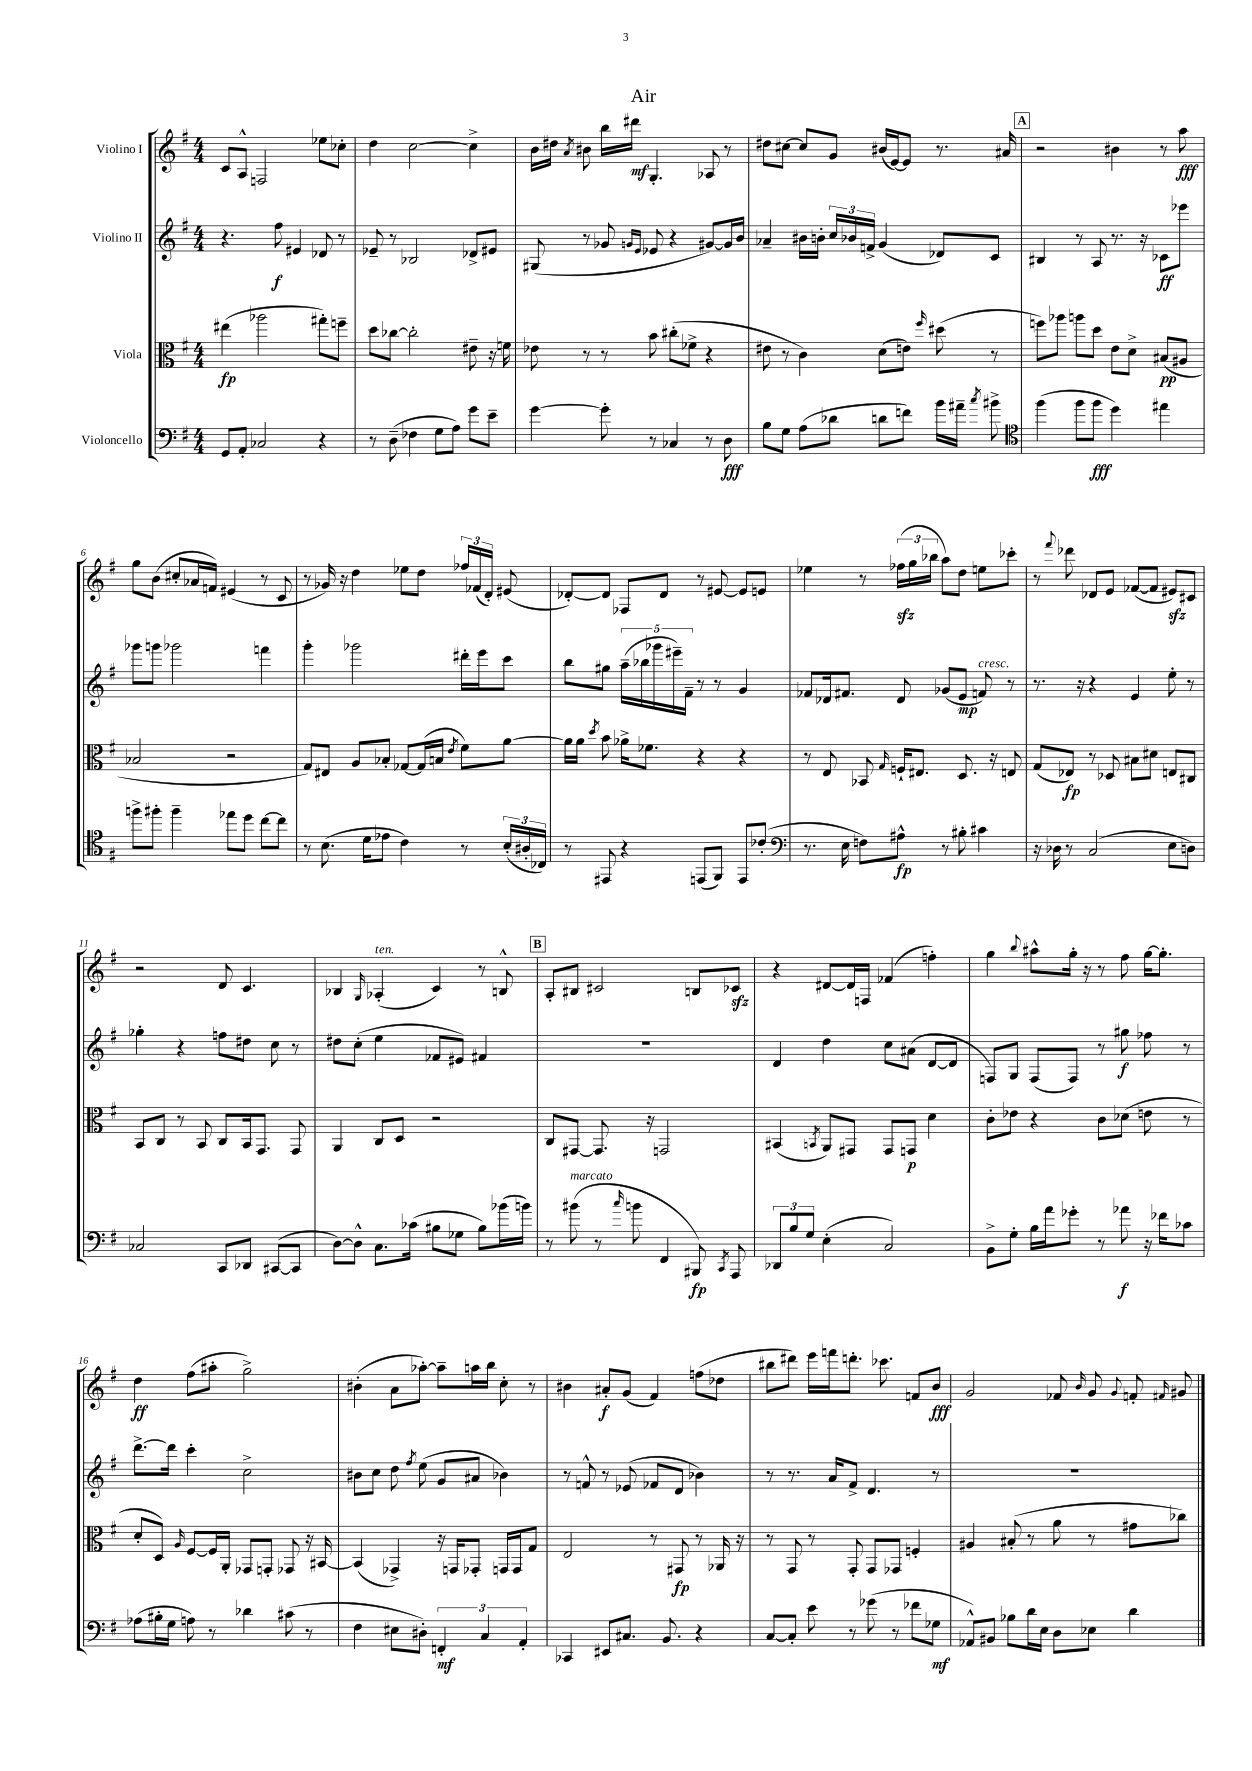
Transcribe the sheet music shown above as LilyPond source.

\header { title = "Air" }
<<
\new StaffGroup <<
\new Staff = "s0" \with { instrumentName = "Violino I" } {
    \clef treble \key g \major \numericTimeSignature \time 4/4
    \autoBeamOff c'8[ a8]-^ f2 ees''8[ ces''8]-. |
    d''4 c''2~ c''4-> |
    b'16[ dis''16] \acciaccatura { a'8 } bis'8 b''16[ dis'''16]\mf g4.-. aes8 r8 |
    dis''8[ cis''8]~ cis''8[ g'8] bis'16[( e'16~) e'8] r8. ais'16 |
    \mark \markup { \box "A" } r2 bis'4 r8 a''8\fff |
    g''8[ b'8]( cis''8[-. aes'16 f'16]) eis'4( r8 c'8 |
    r8 ges'16) r16 d''4 ees''8[ d''8] \tuplet 3/2 { fes''16[ fes'16( d'16]-.) } eis'8( |
    des'8[~-.) des'8] fes8[ des'8] r8 eis'8~ eis'8[ e'8] |
    ees''4 r8 \tuplet 3/2 { fes''16[\sfz( g''16 bes''16] } a''8[) d''8] e''8[ ces'''8]-. |
    r8 \appoggiatura { fis'''8 } des'''8 des'8[ e'8] fes'8[~( fes'8] eis'8[\sfz) cis'8] |
    r2 d'8 c'4. |
    bes4 \grace { g16 } aes4-.^\markup { \italic "ten." }( c'4) r8 b8-^ |
    \mark \markup { \box "B" } a8[-. bis8] cis'2 b8[ ces'8]\sfz |
    r4 dis'8[~ dis'16 f16] fes'4( f''4-.) |
    g''4 \appoggiatura { b''8 } ais''8[-^ g''16]-. r16 r8 fis''8 g''16[~ g''8.]-. |
    d''4\ff fis''8[( ais''8]-. g''2->) |
    bis'4-.( a'8[ aes''8]~-.) aes''8[-- a''16 b''16] c''8-. r8 |
    bis'4 ais'8[-.\f g'8]( fis'4) f''8[( des''8] |
    bis''8[ dis'''8]) e'''16[ f'''16 d'''8.]-. ces'''8. f'8[ b'8]\fff |
    g'2 fes'8 \grace { b'16 } g'8 \appoggiatura { g'8 } f'8-. \grace { fis'16 } gis'8 \bar "|." |
}
\new Staff = "s1" \with { instrumentName = "Violino II" } {
    \clef treble \key g \major \numericTimeSignature \time 4/4
    \autoBeamOff r4. fis''8\f eis'4 des'8 r8 |
    ees'8-- r8 bes2 des'8[-> eis'8] |
    gis8( r8 ges'8 \grace { g'16[ e'16] } ees'8 r4 gis'8[~) gis'16 b'16] |
    aes'4-- bis'16[ b'16]-. \tuplet 3/2 { c''16[ bes'16 f'16]-> } g'4( des'8[) c'8] |
    \mark \markup { \box "A" } bis4 r8 a8 r8. r16 ces'8[\ff ees'''8] |
    ges'''8[ g'''8] ges'''2 f'''4 |
    g'''4-. ges'''2 dis'''16[-. e'''16 c'''8] |
    b''8[ gis''8] \tuplet 5/4 { a''16[--( bes''16 ges'''16 eis'''16--) fis'16]-- } r8 r8 g'4 |
    fes'8[ des'16 fis'8.] des'8 ges'8[( e'8]\mp f'8^\markup { \italic "cresc." }) r8 |
    r8. r16 r4 e'4 e''8-. r8 |
    ges''4-. r4 f''8[ dis''8] c''8 r8 |
    dis''8[ c''8]-.( e''4 fes'8[ eis'8]) fis'4 |
    \mark \markup { \box "B" } R1 |
    d'4 d''4 c''8[ ais'8]( d'8[~ d'8] |
    f8[) g8] f8[( f8]) r8 gis''8\f fes''8 r8 |
    d'''8.[~-> d'''16] c'''4-. c''2-> |
    bis'8[ c''8] d''8 \acciaccatura { fis''8 } e''8( g'8[ ais'8] bes'4) |
    r8 f'8-^ r8 ees'8( fes'8[ d'8] bes'4) |
    r8 r8. a'16[ fis'8]-> d'4. r8 |
    R1 \bar "|." |
}
\new Staff = "s2" \with { instrumentName = "Viola" } {
    \clef alto \key g \major \numericTimeSignature \time 4/4
    \autoBeamOff eis''4\fp( aes''2 gis''8[-.) f''8]-- |
    d''8[ ces''8]~ ces''2-. eis'8-- r16 f'16 |
    ees'8 r8 r8 b'8 cis''8[-.( fes'8]-> r4 |
    eis'8 r8 c'4) d'8[( e'8]) \grace { fis''16 } dis''8( r8 |
    \mark \markup { \box "A" } f''8[) aes''8] a''8[ d''8] e'8[ d'8]-> bis8[\pp( ais8] |
    bes2 r2 |
    g8[) eis8] a8[ bes8]-. ges8[~ ges16( b16] \acciaccatura { e'8 } fis'8[) a'8]~ |
    a'16[ a'16] \acciaccatura { d''8 } b'8 aes'16[-> fes'8.] r4 r4 |
    r8 e8 bes,8 \grace { g16 } f16[-! eis8.] d8. r16 e8 |
    g8[( ees8]\fp) r8 des8 bis8[ dis'8] e8[ cis8] |
    b,8[ c8] r8 b,8 c8[ b,16 g,8.] g,8 |
    a,4 c8[ d8] r2 |
    \mark \markup { \box "B" } c8[ gis,8]~ gis,8. r16 g,2 |
    bis,4( \acciaccatura { b,8 } a,8[) gis,8] gis,8[ g,8]\p d'4 |
    c'8[-. ees'8] r4 c'8[ des'8]( e'8 r8 |
    d'8[-. d8]) \grace { a16 } fis8[~ fis16 a,16]-. ges,8[ g,8]-. ges,8 r16 bis,16~ |
    bis,4( ges,4->) r16 g,16[ ges,8]-. g,16[ g,16 g8] |
    e2 r8 gis,8\fp r8 aes,16 r16 |
    r8 g,8 r8 g,8-. g,8[ ges,8] f4-. |
    ais4 bis8-.( r8 a'8 r8 gis'8[ ces''8]) \bar "|." |
}
\new Staff = "s3" \with { instrumentName = "Violoncello" } {
    \clef bass \key g \major \numericTimeSignature \time 4/4
    \autoBeamOff g,8[ a,8]-. ces2 r4 |
    r8 d8--( fes4 g8[ a8]) g'8[ e'8]-- |
    g'4~ g'8-. r8 ces4 r8 d8\fff |
    b8[ g8] a8[( des'8] d'8[ f'8]) b'16[ ais'16]-- \acciaccatura { c''8 } bis'8-> |
    \mark \markup { \box "A" } \clef tenor fis''4( fis''8[ fis''8]\fff d''4) eis''4 |
    f''8[-> fis''8]-. fis''4-- ees''8[ d''8] c''8[~ c''8] |
    r8 b8.( d'16[ ees'8] c'4) r8 \tuplet 3/2 { b16[-.( ais16-. ces16]) } |
    r8 eis,8 r4 e,8[( fis,8]) e,8[ ces'8]-.( |
    \clef bass r8. e16 f8[) ais8]-^\fp r8 bis8-. cis'4 |
    r16 des16 r8 c2( e8[ d8]) |
    ces2 c,8[ des,8] cis,8[~( cis,8] |
    d8[~) d8]-^ c8.[ ces'16]( bis8[ ges8] bis8[) bes'16( b'16]) |
    \mark \markup { \box "B" } r8 bis'8^\markup { \italic "marcato" }( r8 \grace { c''16 } b'8 fis,4 bis,,8\fp) \acciaccatura { c,8 } a,,8 |
    \tuplet 3/2 { des,8[ b8 g8] } e4-.( c2) |
    b,8[-> g8]-. b16[ a'16 ges'8]-. r8 aes'8\f r16 fes'16[ ces'8] |
    aes8[( bis16-. g16] a8) r8 des'4 cis'8( r8 |
    fis4 eis8[ dis8]-.) \tuplet 3/2 { f,4-.\mf c4 a,4-. } |
    ces,4 eis,8[ cis8.] b,8. r4 |
    c8[~ c8]-. e'8 r8 ges'8( r8 fes'8[ ges8]\mf |
    aes,8[-^) bis,8] bes8[ d'16 e16] d8[ ees8] d'4 \bar "|." |
}
>>
>>
